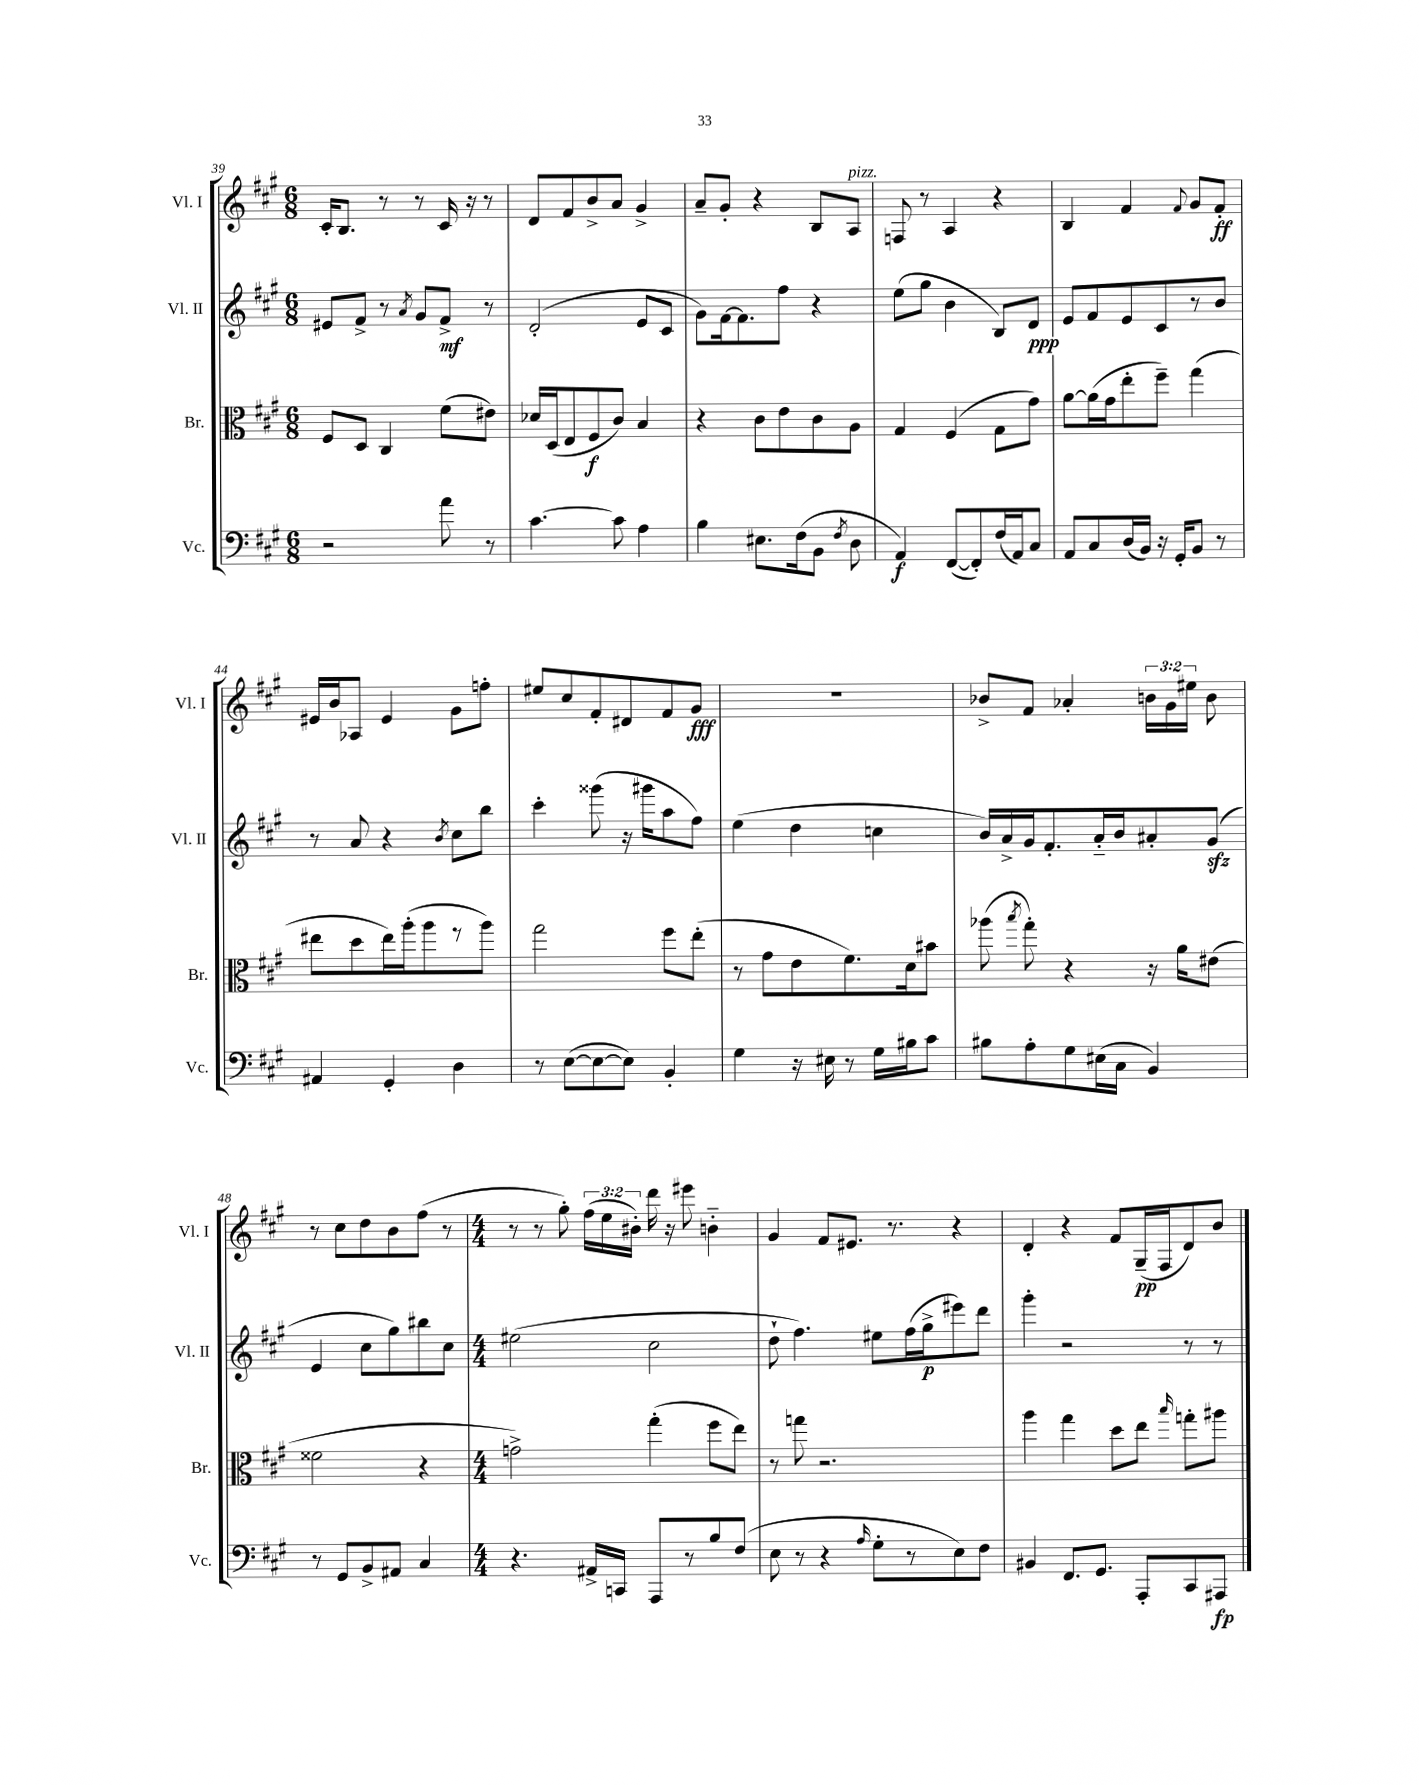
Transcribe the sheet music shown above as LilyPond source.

<<
\new StaffGroup <<
\new Staff = "s0" \with { instrumentName = "Vl. I" shortInstrumentName = "Vl. I" } {
    \clef treble \key a \major \numericTimeSignature \time 6/8 \override Staff.TupletNumber.text = #tuplet-number::calc-fraction-text
    \autoBeamOff cis'16[-. b8.] r8 r8 cis'16 r16 r8 |
    d'8[ fis'8 b'8-> a'8] gis'4-> |
    a'8[-- gis'8]-. r4 b8[ a8]^\markup { \italic "pizz." } |
    f8 r8 a4 r4 |
    b4 fis'4 \appoggiatura { fis'8 } gis'8[ fis'8]-.\ff |
    eis'16[ b'16 aes8] eis'4 gis'8[ f''8]-. |
    eis''8[ cis''8 fis'8-. dis'8 fis'8 gis'8]\fff |
    R2. |
    bes'8[-> fis'8] aes'4-. \tuplet 3/2 { b'16[ gis'16 eis''16] } b'8 |
    r8 cis''8[ d''8 b'8 fis''8]( r8 |
    \numericTimeSignature \time 4/4 r8 r8 gis''8-.) \tuplet 3/2 { fis''16[( e''16 bis'16]-.) } d'''16 r16 eis'''8 b'4-_ |
    gis'4 fis'8[ eis'8.] r8. r4 |
    d'4-. r4 fis'8[ gis16--\pp( fis16 d'8) b'8] \bar "|." |
}
\new Staff = "s1" \with { instrumentName = "Vl. II" shortInstrumentName = "Vl. II" } {
    \clef treble \key a \major \numericTimeSignature \time 6/8
    \autoBeamOff eis'8[ fis'8]-> r8 \acciaccatura { a'8 } gis'8[ fis'8]->\mf r8 |
    d'2-.( e'8[ cis'8] |
    gis'8[) fis'16~ fis'8. fis''8] r4 |
    e''8[( gis''8] b'4 b8[) d'8]\ppp |
    e'8[ fis'8 e'8 cis'8 r8 b'8] |
    r8 a'8 r4 \acciaccatura { b'8 } cis''8[ b''8] |
    cis'''4-. gisis'''8( r16 gis'''16[ a''8 fis''8]) |
    e''4( d''4 c''4 |
    b'16[) a'16-> gis'16 fis'8.-. a'16-_ b'16 ais'8-. gis'8]\sfz( |
    e'4 cis''8[ gis''8) bis''8 cis''8] |
    \numericTimeSignature \time 4/4 eis''2( cis''2 |
    d''8-! fis''4.) eis''8[ fis''16( gis''16->\p eis'''8) d'''8] |
    gis'''4-. r2 r8 r8 \bar "|." |
}
\new Staff = "s2" \with { instrumentName = "Br." shortInstrumentName = "Br." } {
    \clef alto \key a \major \numericTimeSignature \time 6/8
    \autoBeamOff fis8[ d8] cis4 fis'8[( eis'8]) |
    des'16[ d16( e8 fis8\f cis'8]) b4 |
    r4 cis'8[ e'8 cis'8 a8] |
    gis4 fis4( gis8[ gis'8]) |
    a'8[~ a'16( gis'16 e''8-. fis''8]--) gis''4( |
    eis''8[ d''8 eis''16) a''16-.( a''8 r8 a''8]) |
    gis''2 fis''8[ e''8]-.( |
    r8 gis'8[ e'8 fis'8.) d'16 bis'8] |
    aes''8( \acciaccatura { b''8 } gis''8-.) r4 r16 a'16[ eis'8]( |
    fisis'2 r4 |
    \numericTimeSignature \time 4/4 g'2->) gis''4-.( fis''8[ e''8]) |
    r8 g''8 r2. |
    a''4 gis''4 d''8[ e''8] \grace { b''16 } g''8[-. ais''8] \bar "|." |
}
\new Staff = "s3" \with { instrumentName = "Vc." shortInstrumentName = "Vc." } {
    \clef bass \key a \major \numericTimeSignature \time 6/8
    \autoBeamOff r2 a'8 r8 |
    cis'4.~ cis'8 a4 |
    b4 eis8.[ fis16( b,8] \acciaccatura { fis8 } d8 |
    a,4\f) fis,8[~( fis,8-.) fis16( a,16) cis8] |
    a,8[ cis8 d16( b,16]) r16 gis,16[-. b,8] r8 |
    ais,4 gis,4-. d4 |
    r8 e8[~( e8~ e8]) b,4-. |
    gis4 r16 eis16 r8 gis16[ bis16 cis'8] |
    bis8[ a8-. gis8 eis16( cis16] b,4) |
    r8 gis,8[ b,8-> ais,8] cis4 |
    \numericTimeSignature \time 4/4 r4. ais,16[-> c,16] a,,8[ r8 b8 fis8]( |
    e8 r8 r4 \grace { a16 } gis8[-. r8 e8) fis8] |
    bis,4 fis,8.[ gis,8.] a,,8[-. cis,8 ais,,8]\fp \bar "|." |
}
>>
>>
\layout { \context { \Score currentBarNumber = #39 } }
